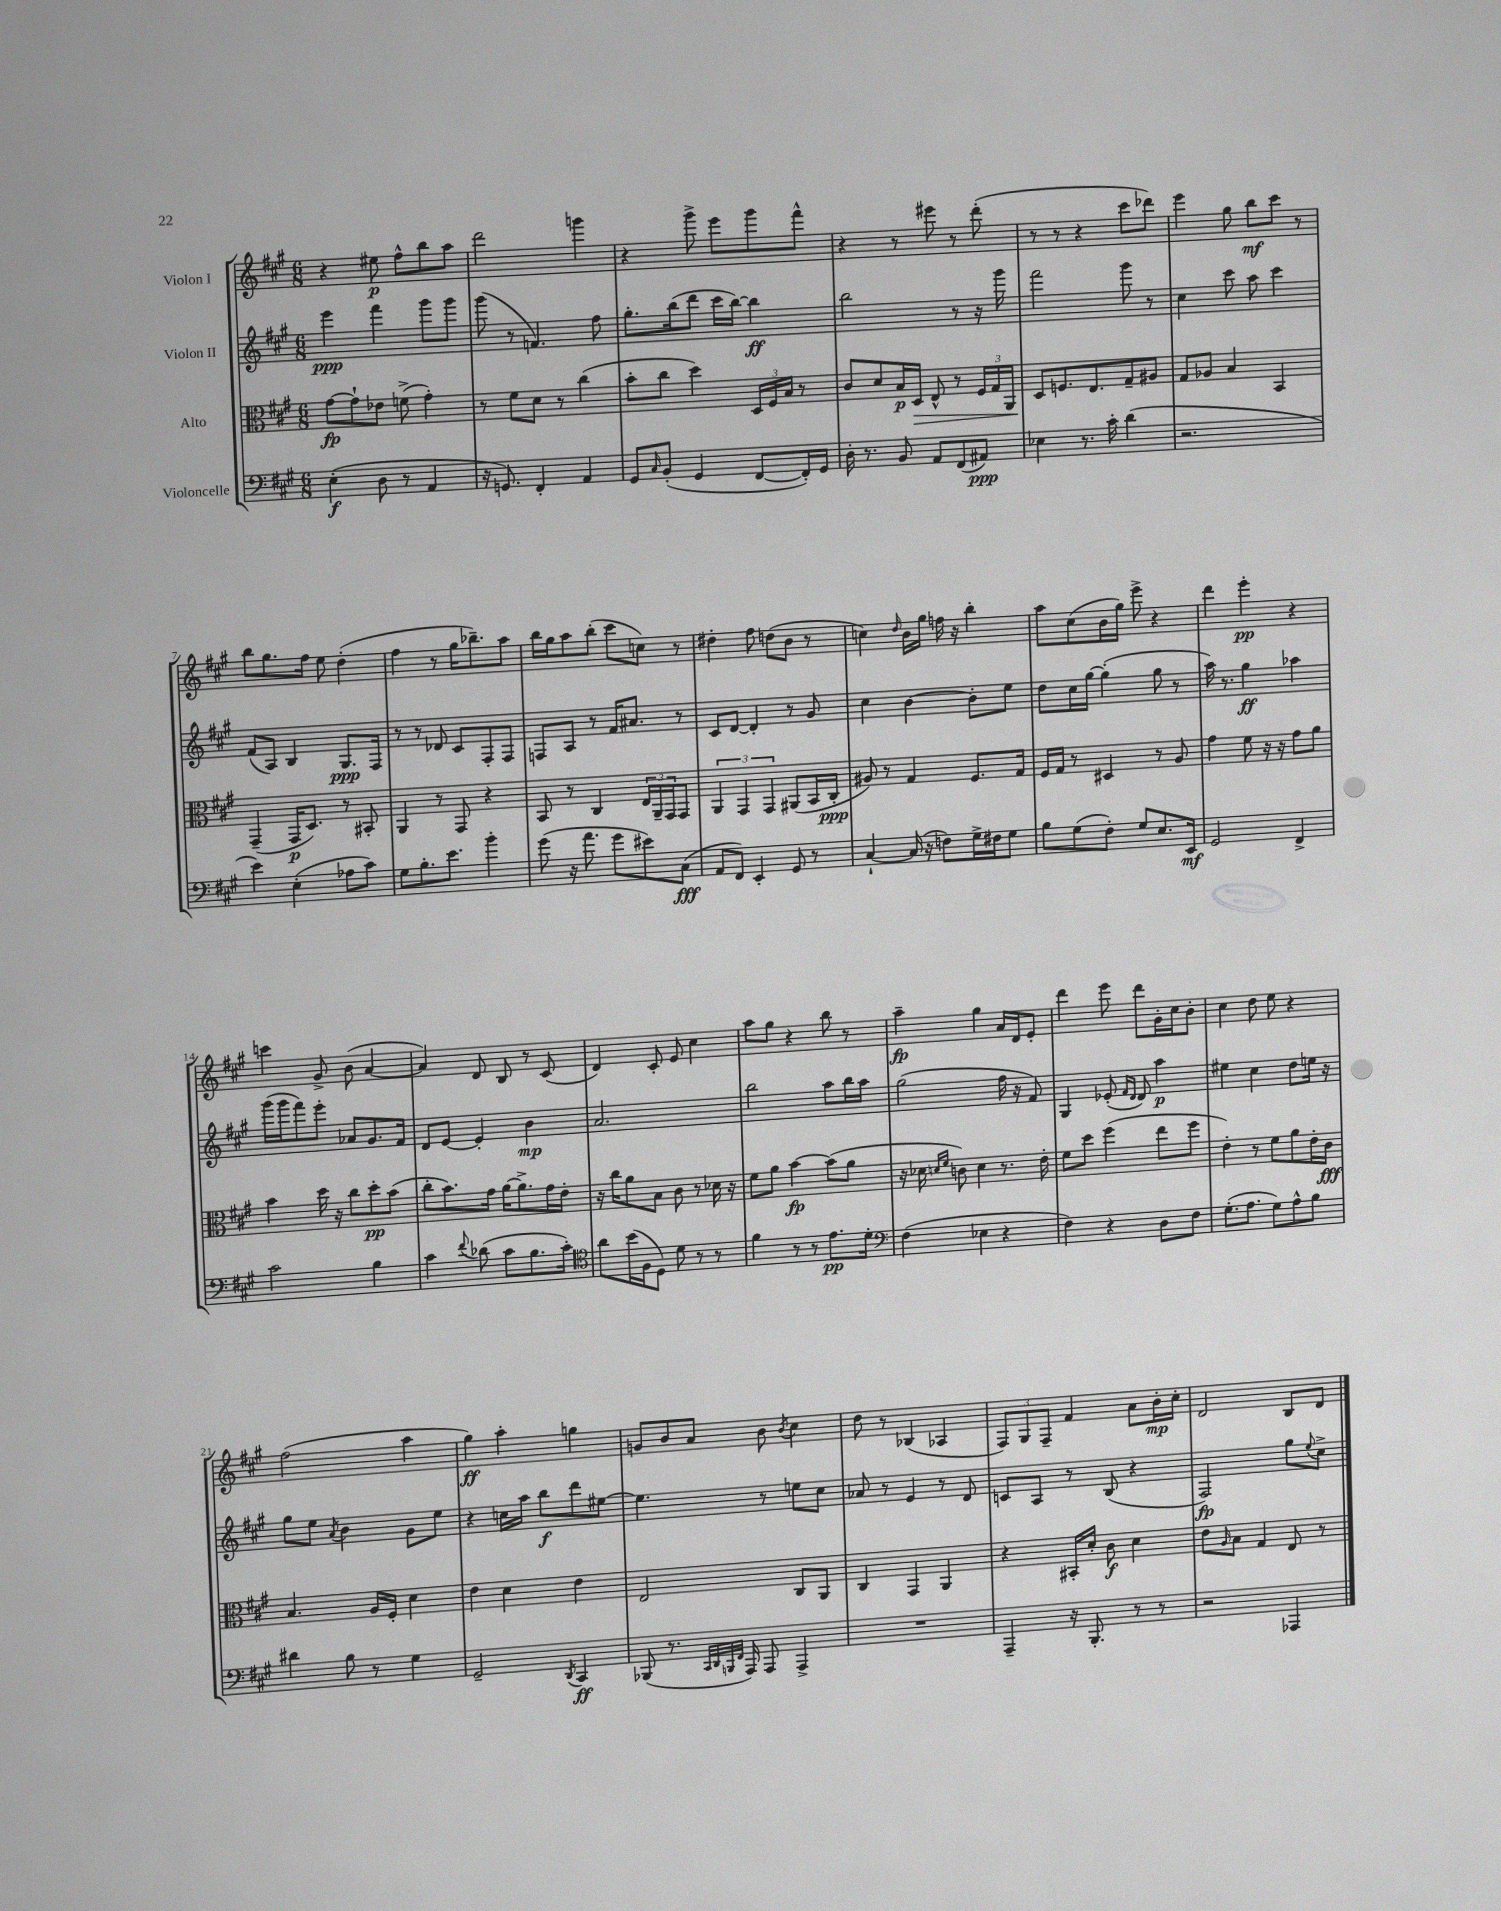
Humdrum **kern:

**kern	**dynam	**kern	**dynam	**kern	**dynam	**kern	**dynam
*part4	*part4	*part3	*part3	*part2	*part2	*part1	*part1
*staff4	*staff4	*staff3	*staff3	*staff2	*staff2	*staff1	*staff1
*I"Violoncelle	*	*I"Alto	*	*I"Violon II	*	*I"Violon I	*
*clefF4	*	*clefC3	*	*clefG2	*	*clefG2	*
*k[f#c#g#]	*	*k[f#c#g#]	*	*k[f#c#g#]	*	*k[f#c#g#]	*
*M6/8	*	*M6/8	*	*M6/8	*	*M6/8	*
=1	=1	=1	=1	=1	=1	=1	=1
(4E'\	f	[8g#\L	fp	4eee\	ppp	4r	.
.	.	8g#`\]	.	.	.	.	.
8D\	.	8e-X\J	.	4fff#\	.	8ee#X\	p
8r	.	(8fn^\	.	.	.	8ff#^^\L	.
4AA/	.	4g#'\)	.	8ggg#\L	.	8bb\	.
.	.	.	.	8ggg#\J	.	8aa\J	.
=2	=2	=2	=2	=2	=2	=2	=2
16r	.	8r	.	(8ggg#\	.	2ddd\	.
8.GGn/)	.	.	.	.	.	.	.
.	.	8f#\L	.	8r	.	.	.
4FF#'/	.	8d\J	.	4.fn/)	.	.	.
.	.	8r	.	.	.	.	.
4AA/	.	(4cc#\	.	.	.	4gggn\	.
.	.	.	.	8ff#\	.	.	.
=3	=3	=3	=3	=3	=3	=3	=3
8GG#/L	.	8b'\L	.	8.gg#'\L	.	4r	.
16qqC#/	.	.	.	.	.	.	.
(8BB'/J	.	8cc#\J	.	.	.	.	.
.	.	.	.	(16bb\k	.	.	.
4GG#/	.	4dd\)	.	8ddd\J	.	8ggg#^\	.
.	.	.	.	16ccc#\LL	.	8eee\L	.
.	.	.	.	[16bb\JJ)	.	.	.
[8FF#/L	.	24D/LL	.	4bb\]	ff	8ggg#\	.
.	.	24F#/	.	.	.	.	.
.	.	24B/JJ	.	.	.	.	.
16FF#'/L])	.	8r	.	.	.	8fff#^^\J	.
16GG#/JJ	.	.	.	.	.	.	.
=4	=4	=4	=4	=4	=4	=4	=4
16D'\	.	8c#/L	.	2bb\	.	4r	.
8.r	.	.	.	.	.	.	.
.	.	8d/	.	.	.	.	.
8BB/	.	16B/L	p	.	.	8r	.
!	!	!	!LO:HP:b	!	!	!	!
.	.	16D/JJ	>	.	.	.	.
8AA/L	.	8E^^/	.	.	.	8eee#X\	.
(8FF#/	.	8r	.	8r	.	8r	.
8AA#X/J)	ppp	24F#/LL	.	16r	.	(8ddd'\	.
.	.	24G#/	.	.	.	.	.
.	.	.	.	16ggg#\	.	.	.
.	.	24AA/JJ	.	.	.	.	.
=5	=5	=5	=5	=5	=5	=5	=5
4E-X\	.	8D/L	.	2fff#\	.	8r	.
.	.	8.Fn/	]	.	.	8r	.
8.r	.	.	.	.	.	4r	.
.	.	8.E/	.	.	.	.	.
16c#'\	.	.	.	.	.	.	.
(4d\	.	8G#~/	.	8ggg#\	.	8ccc#\L	.
.	.	8A#X/J	.	8r	.	8ddd-X\J)	.
=6	=6	=6	=6	=6	=6	=6	=6
2.r	.	8G#/L	.	4cc#\	.	4eee\	.
.	.	8A-X/J	.	.	.	.	.
.	.	4B/	.	8ccc#\	.	8gg#\	.
.	.	.	.	8aa\	.	8bb\L	mf
.	.	4BB/	.	4ccc#\	.	8ccc#\J	.
.	.	.	.	.	.	8r	.
!!LO:LB:g=z
=7	=7	=7	=7	=7	=7	=7	=7
4e\)	.	(4GG#~/	.	(8f#/L	.	8bb\L	.
.	.	.	.	8A/J)	.	8.gg#\	.
(4E'\	.	16GG#/KL	p	4B/	.	.	.
.	.	8.D/J)	.	.	.	16ff#\Jk	.
.	.	.	.	.	.	8ee\	.
8A-X\L	.	8r	.	8.G#/L	ppp	(4dd'\	.
8c#\J)	.	8BB#X'/	.	.	.	.	.
.	.	.	.	16F#/Jk	.	.	.
=8	=8	=8	=8	=8	=8	=8	=8
8G#\L	.	4AA/	.	8r	.	4ff#\	.
8.B'\	.	.	.	8r	.	.	.
.	.	8r	.	8d-X/	.	8r	.
8.e\J	.	.	.	.	.	.	.
.	.	8GG#/	.	8c#/L	.	16gg#\KL	.
.	.	.	.	.	.	8.bb-X~\)	.
4b'\	.	4r	.	8F#'/	.	.	.
.	.	.	.	8F#/J	.	8aa\J	.
=9	=9	=9	=9	=9	=9	=9	=9
(8g#\	.	8BB/	.	8Fn/L	.	16bb\LL	.
.	.	.	.	.	.	16gg#\J	.
16r	.	8r	.	8A/J	.	8aa\	.
8.a\	.	.	.	.	.	.	.
.	.	4C#/	.	8r	.	(8bb'\J	.
8g#\L	.	.	.	16f#/KL	.	8ccc#\L	.
.	.	.	.	8.a#X/J	.	.	.
8e#X\)	.	24E/LL	.	.	.	8ccn\J)	.
.	.	24AA~/	.	.	.	.	.
.	.	24GG#/J	.	.	.	.	.
(8C#\J	fff	8GG#/J	.	8r	.	8r	.
=10	=10	=10	=10	=10	=10	=10	=10
8AA/L	.	6AA/	.	8c#/L	.	4dd#X'\	.
8FF#/J)	.	.	.	[8d/J	.	.	.
.	.	6GG#/	.	.	.	.	.
4EE'/	.	.	.	4d'/]	.	8ff#\	.
.	.	6GG#/	.	.	.	.	.
.	.	.	.	.	.	(8ddn\L	.
8GG#/	.	(8AA#X/L	.	8r	.	8b\J	.
8r	.	16BB/L	.	8g#/	.	8r	.
.	.	16C#'/JJ	ppp	.	.	.	.
=11	=11	=11	=11	=11	=11	=11	=11
[4C#`/	.	8A#X/)	.	4cc#\	.	4ccn\)	.
.	.	8r	.	.	.	.	.
.	.	.	.	.	.	16qqdd/	.
(16C#/]	.	4G#/	.	[4b\	.	16b\LL	.
16r	.	.	.	.	.	16gg#\JJ	.
8Fn\L)	.	.	.	.	.	16ffn\	.
.	.	.	.	.	.	16r	.
16G#^\L	.	8.F#/L	.	8b'\L]	.	4bb'\	.
16F#X\J	.	.	.	.	.	.	.
8G#\J	.	.	.	8ee\J	.	.	.
.	.	16G#/Jk	.	.	.	.	.
=12	=12	=12	=12	=12	=12	=12	=12
8B\L	.	16F#/LL	.	8dd\L	.	8aa\L	.
.	.	16G#/JJ	.	.	.	.	.
(8G#\	.	8r	.	16cc#\L	.	(8cc#\	.
.	.	.	.	[16gg#\JJ	.	.	.
8F#'\J)	.	4D#X/	.	(4gg#'\]	.	16b\L	.
.	.	.	.	.	.	16gg#\JJ)	.
8G#/L	.	.	.	.	.	8eee^\	.
8.E/	.	8r	.	8gg#\	.	4r	.
.	.	8A/	.	8r	.	.	.
16EE/Jk	mf	.	.	.	.	.	.
=13	=13	=13	=13	=13	=13	=13	=13
2GG#/	.	4g#\	.	16aa\)	.	4ddd\	.
.	.	.	.	8.r	.	.	.
.	.	8f#\	.	4gg#\	ff	4eee'\	pp
.	.	16r	.	.	.	.	.
.	.	16r	.	.	.	.	.
4FF#^/	.	8g#\L	.	4aa-X\	.	4r	.
.	.	8a\J	.	.	.	.	.
!!LO:LB:g=z
=14	=14	=14	=14	=14	=14	=14	=14
2c#\	.	4b\	.	(16ggg#\LL	.	4cccn\	.
.	.	.	.	16ggg#\J	.	.	.
.	.	.	.	8fff#\)	.	.	.
.	.	16dd\	.	8eee'\J	.	8g#^/	.
.	.	16r	.	.	.	.	.
.	.	8cc#\L	.	8a-X/L	.	(8b\	.
4B\	.	8dd'\	pp	8.g#/	.	[4a/	.
.	.	(8b\J	.	.	.	.	.
.	.	.	.	16f#/Jk	.	.	.
=15	=15	=15	=15	=15	=15	=15	=15
4c#\	.	8cc#'\L	.	8d/L	.	4a/])	.
.	.	8.b\)	.	[8e/J	.	.	.
8qqf#/	.	.	.	.	.	.	.
(8d-X\	.	.	.	4e'/]	.	8d/	.
.	.	16g#\Jk	.	.	.	.	.
8c#\L	.	[16a\KL	.	.	.	8B/	.
.	.	8.a^\]	.	.	.	.	.
8.B\	.	.	.	4b\	mp	8r	.
.	.	16g#\L	.	.	.	(8c#/	.
16c#'\Jk)	.	16e'\JJ	.	.	.	.	.
=16	=16	=16	=16	=16	=16	=16	=16
*clefC4	*	*	*	*	*	*	*
8a\L	.	16r	.	2.a/	.	4d/)	.
.	.	16cc#\KL	.	.	.	.	.
(16b\L	.	8a\	.	.	.	.	.
16F#\J	.	.	.	.	.	.	.
8D\J)	.	8B\J	.	.	.	8c#'/	.
8d\	.	8c#\	.	.	.	8e/	.
8r	.	8r	.	.	.	4cc#\	.
8r	.	16d-X\	.	.	.	.	.
.	.	16r	.	.	.	.	.
=17	=17	=17	=17	=17	=17	=17	=17
4f#\	.	8f#\L	.	2bb\	.	8aa\L	.
.	.	8a\J	.	.	.	8gg#\J	.
8r	.	[4b\	fp	.	.	4r	.
8r	.	.	.	.	.	.	.
8.e\L	pp	(8b\L]	.	8aa\L	.	8bb\	.
.	.	8a\J	.	16bb\L	.	8r	.
16d'\Jk	.	.	.	16aa\JJ	.	.	.
=18	=18	=18	=18	=18	=18	=18	=18
*clefF4	*	*	*	*	*	*	*
(4F#\	.	16r	.	(2gg#\	.	4aa~\	fp
.	.	16d-X\	.	.	.	.	.
.	.	16qqdn/LL	.	.	.	.	.
.	.	16qqf#/JJ	.	.	.	.	.
.	.	8cn\)	.	.	.	.	.
4E-X\	.	4d\	.	.	.	4gg#\	.
4r	.	8.r	.	16ff#\	.	16a/LL	.
.	.	.	.	16r	.	16d/J	.
.	.	.	.	8f#/)	.	8e'/J	.
.	.	16e'\	.	.	.	.	.
=19	=19	=19	=19	=19	=19	=19	=19
4F#\)	.	8f#\L	.	4G#/	.	4ddd\	.
.	.	8dd\J	.	.	.	.	.
4r	.	(4ff#\	.	(8e-X'/	.	8eee\	.
.	.	.	.	16qqf#/LL	.	.	.
.	.	.	.	16qqd/JJ	.	.	.
.	.	.	.	8d/)	.	8ddd\L	.
8D\L	.	8ee\L	.	4aa\	p	16g#'\L	.
.	.	.	.	.	.	16cc#\J	.
8F#\J	.	8ff#\J	.	.	.	8b'\J	.
=20	=20	=20	=20	=20	=20	=20	=20
(8.G#'\L	.	4e'\)	.	4ee#X\	.	4cc#\	.
8.A\J	.	.	.	.	.	.	.
.	.	8r	.	4cc#\	.	8dd\	.
8G#\L)	.	8f#\L	.	.	.	8ee\	.
8A^^\	.	8a\	.	8dd\L	.	4r	.
8B\J	.	16e'\L	.	16een\Jk	.	.	.
.	.	16c#\JJ	fff	16r	.	.	.
!!LO:LB:g=z
=21	=21	=21	=21	=21	=21	=21	=21
4d#X\	.	4.B/	.	8gg#\L	.	(2ff#\	.
.	.	.	.	8ee\J	.	.	.
.	.	.	.	8qa/	.	.	.
8B\	.	.	.	4b\	.	.	.
8r	.	16A/LL	.	.	.	.	.
.	.	16F#'/JJ	.	.	.	.	.
4G#\	.	4d\	.	8g#\L	.	4aa\	.
.	.	.	.	8ee\J	.	.	.
=22	=22	=22	=22	=22	=22	=22	=22
2GG#~/	.	4e\	.	4r	.	4gg#\)	ff
.	.	4d\	.	16ccn\LL	.	4aa'\	.
.	.	.	.	16aa\JJ	.	.	.
.	.	.	.	8bb\L	f	.	.
8qDD/	.	.	.	.	.	.	.
4CC#/	ff	4e\	.	8ddd\	.	4ggn\	.
.	.	.	.	[8ee#X\J	.	.	.
=23	=23	=23	=23	=23	=23	=23	=23
(8BBB-X/	.	2E/	.	4.ee#\]	.	8gn/L	.
8.r	.	.	.	.	.	8b/	.
.	.	.	.	.	.	8a/J	.
32qqCC#/LLL	.	.	.	.	.	.	.
32qqDD/	.	.	.	.	.	.	.
32qqBBBn/	.	.	.	.	.	.	.
32qqFF#/JJJ	.	.	.	.	.	.	.
16AAA/)	.	.	.	.	.	.	.
8AAA/	.	.	.	8r	.	8b\	.
.	.	.	.	.	.	8qb/	.
4AAA^/	.	8C#/L	.	8een\L	.	4cc#\	.
.	.	8AA/J	.	8cc#\J	.	.	.
=24	=24	=24	=24	=24	=24	=24	=24
2.r	.	4C#/	.	8a-X/	.	8dd\	.
.	.	.	.	8r	.	8r	.
.	.	4GG#/	.	4e/	.	(4B-X/	.
.	.	4AA/	.	8r	.	4A-X/	.
.	.	.	.	8d/	.	.	.
=25	=25	=25	=25	=25	=25	=25	=25
4AAA~/	.	4r	.	8cn/L	.	12F#/L)	.
.	.	.	.	.	.	12G#/	.
.	.	.	.	8A/J	.	.	.
.	.	.	.	.	.	12F#~/J	.
16r	.	16BB#X'/LL	.	8r	.	4f#/	.
8.BBB'/	.	16d'/JJ	.	.	.	.	.
.	.	8c#\	f	(8B/	.	.	.
8r	.	4d\	.	4r	.	8a\L	.
8r	.	.	.	.	.	16b'\L	mp
.	.	.	.	.	.	16cc#'\JJ	.
=26	=26	=26	=26	=26	=26	=26	=26
2r	.	8e\L	.	2F#/)	fp	2d/	.
.	.	16qqA/	.	.	.	.	.
.	.	8B\J	.	.	.	.	.
.	.	4G#/	.	.	.	.	.
4AAA-X/	.	8E/	.	8gg#\L	.	8B/L	.
.	.	.	.	8qqee/	.	.	.
.	.	8r	.	8cc#^\J	.	8d/J	.
==	==	==	==	==	==	==	==
*-	*-	*-	*-	*-	*-	*-	*-
